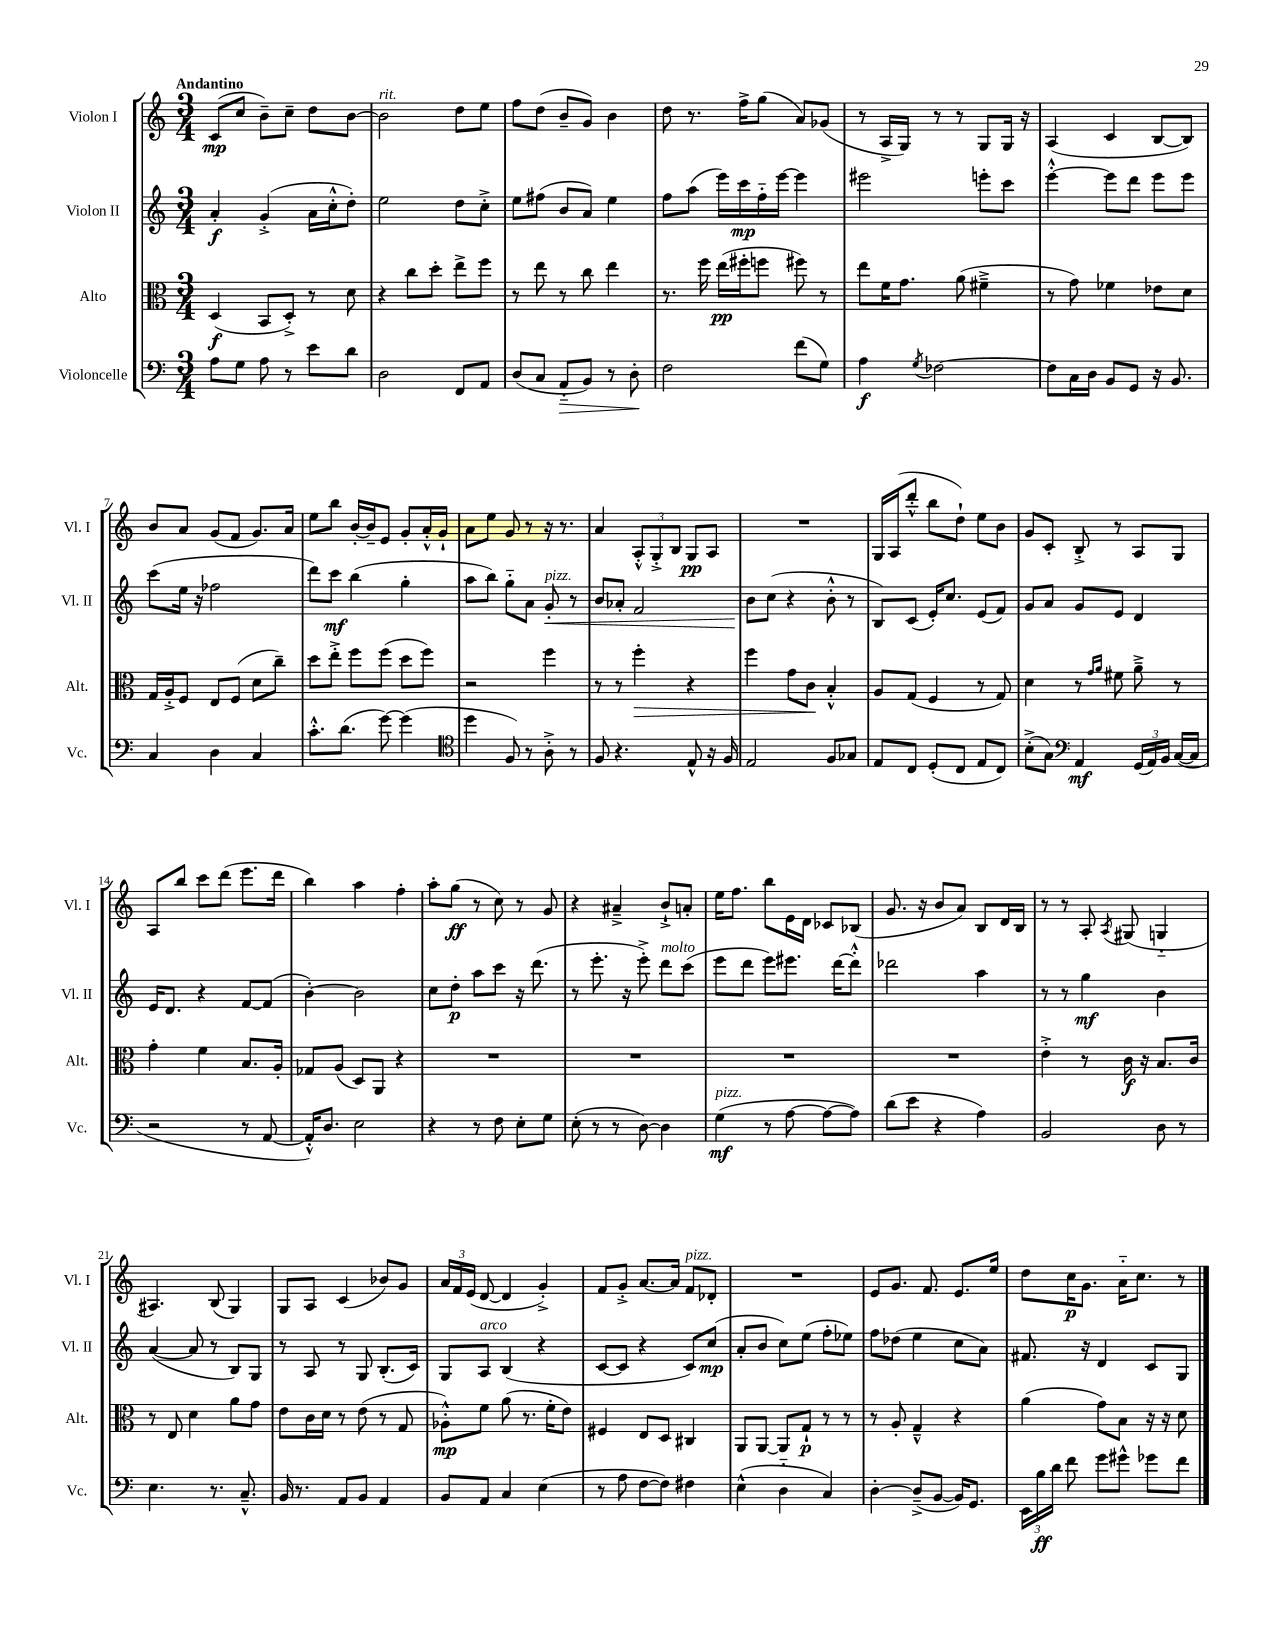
<<
\new StaffGroup <<
\new Staff = "s0" \with { instrumentName = "Violon I" shortInstrumentName = "Vl. I" } {
    \clef treble \key c \major \numericTimeSignature \time 3/4 \tempo "Andantino"
    \autoBeamOff c'8[\mp( c''8] b'8[--) c''8]-- d''8[ b'8]~ |
    b'2^\markup { \italic "rit." } d''8[ e''8] |
    f''8[ d''8]( b'8[-- g'8]) b'4 |
    d''8 r8. f''16[-> g''8]( a'8[) ges'8]( |
    r8 a16[-> g16]) r8 r8 g8[ g16] r16 |
    a4( c'4 b8[~ b8]) |
    b'8[ a'8] g'8[( f'8] g'8.[) a'16] |
    e''8[ b''8] b'16[~-. b'16-- e'8] g'8[-. a'16-.-^ g'16]-! |
    a'8[ e''8] g'8 r8 r16 r8. |
    a'4 \tuplet 3/2 { a8[-.-^ g8-.-> b8] } g8[\pp a8] |
    R2. |
    g16[ a16( d'''8]-.-^ b''8[ d''8]-!) e''8[ b'8] |
    g'8[ c'8]-. b8-.-> r8 a8[ g8] |
    a8[ b''8] c'''8[ d'''8]( e'''8.[ d'''16] |
    b''4) a''4 f''4-. |
    a''8[-. g''8]\ff( r8 c''8) r8 g'8 |
    r4 ais'4---> b'8[-!-> a'8]-. |
    e''16[ f''8.] b''8[ e'16 d'16] ces'8[ bes8]( |
    g'8. r16 b'8[ a'8]) b8[ d'16 b16] |
    r8 r8 a8-. \acciaccatura { a8 } gis8( g4-_ |
    ais4.) b8( g4) |
    g8[ a8] c'4( bes'8[) g'8] |
    \tuplet 3/2 { a'16[ f'16 e'16]( } d'8~ d'4 g'4-.->) |
    f'8[ g'8]-.-> a'8.[~ a'16] f'8[^\markup { \italic "pizz." } des'8]-. |
    R2. |
    e'8[ g'8.] f'8. e'8.[ e''16] |
    d''8[ c''16\p g'8.] a'16[-_ c''8.] r8 \bar "|." |
}
\new Staff = "s1" \with { instrumentName = "Violon II" shortInstrumentName = "Vl. II" } {
    \clef treble \key c \major \numericTimeSignature \time 3/4
    \autoBeamOff a'4-.\f g'4-.->( a'16[ c''16-.-^ d''8]-.) |
    e''2 d''8[ c''8]-.-> |
    e''8[ fis''8]( b'8[ a'8]) e''4 |
    f''8[ a''8]( e'''16[) c'''16\mp f''16-_ e'''16]~ e'''4 |
    eis'''2 e'''8[-. c'''8] |
    e'''4~-.-^ e'''8[ d'''8] e'''8[ e'''8] |
    c'''8[( e''16] r16 fes''2 |
    d'''8[) c'''8]\mf b''4( g''4-. |
    a''8[ b''8]) g''8[-_ a'8] g'8-.\<^\markup { \italic "pizz." } r8 |
    b'8[ aes'8]-. f'2 |
    b'8[\! c''8]( r4 b'8-.-^ r8 |
    b8[) c'8]( e'16[-.) c''8.] e'8[( f'8]) |
    g'8[ a'8] g'8[ e'8] d'4 |
    e'16[ d'8.] r4 f'8[~ f'8]( |
    b'4~-.) b'2 |
    c''8[ d''8]-.\p a''8[ c'''8] r16 d'''8.( |
    r8 e'''8.-. r16 e'''8-.->) d'''8[^\markup { \italic "molto" } c'''8]( |
    e'''8[ d'''8] e'''8[) eis'''8.] d'''16[~ d'''8]-.-^ |
    des'''2 a''4 |
    r8 r8 g''4\mf b'4 |
    a'4~( a'8 r8 b8[) g8] |
    r8 a8 r8 g8 b8.[-.( c'16]) |
    g8[ a8]^\markup { \italic "arco" } b4( r4 |
    c'8[~ c'8] r4 c'8[) c''8]\mp( |
    a'8[-. b'8] c''8[) e''8]( f''8[-. ees''8]) |
    f''8[ des''8]( e''4 c''8[ a'8]) |
    fis'8. r16 d'4 c'8[ g8] \bar "|." |
}
\new Staff = "s2" \with { instrumentName = "Alto" shortInstrumentName = "Alt." } {
    \clef alto \key c \major \numericTimeSignature \time 3/4
    \autoBeamOff d4\f( b,8[ d8]-.->) r8 d'8 |
    r4 c''8[ d''8]-. e''8[-> f''8] |
    r8 e''8 r8 c''8 e''4 |
    r8. f''16 e''16[\pp( fis''16-. f''8] fis''8) r8 |
    e''8[ f'16 g'8.] a'8( fis'4---> |
    r8 g'8) fes'4 ees'8[ d'8] |
    g16[ a16-.-> f8] e8[ f8]( d'8[ c''8]--) |
    d''8[ e''8]-.-> f''8[ f''8]( d''8[ f''8]) |
    r2 f''4 |
    r8 r8 f''4-.\> r4 |
    f''4 g'8[ c'8]\! b4-.-^ |
    a8[ g8]( f4 r8 g8) |
    d'4 r8 \grace { g'16[ a'16] } fis'8 a'8---> r8 |
    g'4-. f'4 b8.[ a16]-. |
    ges8[ a8]( d8[) a,8] r4 |
    R2. |
    R2. |
    R2. |
    R2. |
    e'4-.-> r8 c'16\f r16 b8.[ c'16] |
    r8 e8 d'4 a'8[ g'8] |
    e'8[ c'16 d'16] r8 e'8( r8 g8 |
    aes8[-.-^\mp) f'8] a'8( r8. f'16[-. e'8]) |
    fis4 e8[ d8] cis4 |
    a,8[ a,8]~ a,8[ g8]-!\p r8 r8 |
    r8 a8-. g4---^ r4 |
    a'4( g'8[) b8] r16 r16 d'8 \bar "|." |
}
\new Staff = "s3" \with { instrumentName = "Violoncelle" shortInstrumentName = "Vc." } {
    \clef bass \key c \major \numericTimeSignature \time 3/4
    \autoBeamOff a8[ g8] a8 r8 e'8[ d'8] |
    d2 f,8[ a,8] |
    d8[( c8] a,8[-_\> b,8]) r8 d8-.\! |
    f2 f'8[( g8]) |
    a4\f \acciaccatura { g8 } fes2~ |
    fes8[ c16 d16] b,8[ g,8] r16 b,8. |
    c4 d4 c4 |
    c'8.[-.-^ d'8.]( g'8~) g'4( |
    \clef tenor d''4 f8) r8 a8-.-> r8 |
    f8 r4. e8-^ r16 f16 |
    e2 f8[ ges8] |
    e8[ c8] d8[-.( c8] e8[ c8]) |
    b8[-.->( g8]) \clef bass a,4\mf \tuplet 3/2 { g,16[( a,16) b,16] } c16[~( c16] |
    r2 r8 a,8~ |
    a,16[-.-^) d8.] e2 |
    r4 r8 f8 e8[-. g8] |
    e8-.( r8 r8 d8~) d4 |
    g4\mf^\markup { \italic "pizz." }( r8 a8~ a8[~ a8]) |
    d'8[( e'8] r4 a4) |
    b,2 d8 r8 |
    e4. r8. c8.---^ |
    b,16 r8. a,8[ b,8] a,4 |
    b,8[ a,8] c4 e4( |
    r8 a8 f8[~ f8]) fis4 |
    e4-^( d4-_ c4) |
    d4~-. d8[--->( b,8]~ b,16[) g,8.] |
    \tuplet 3/2 { e,16[ b16\ff d'16] } f'8 g'8[ gis'8]-^ ges'8[ f'8] \bar "|." |
}
>>
>>
